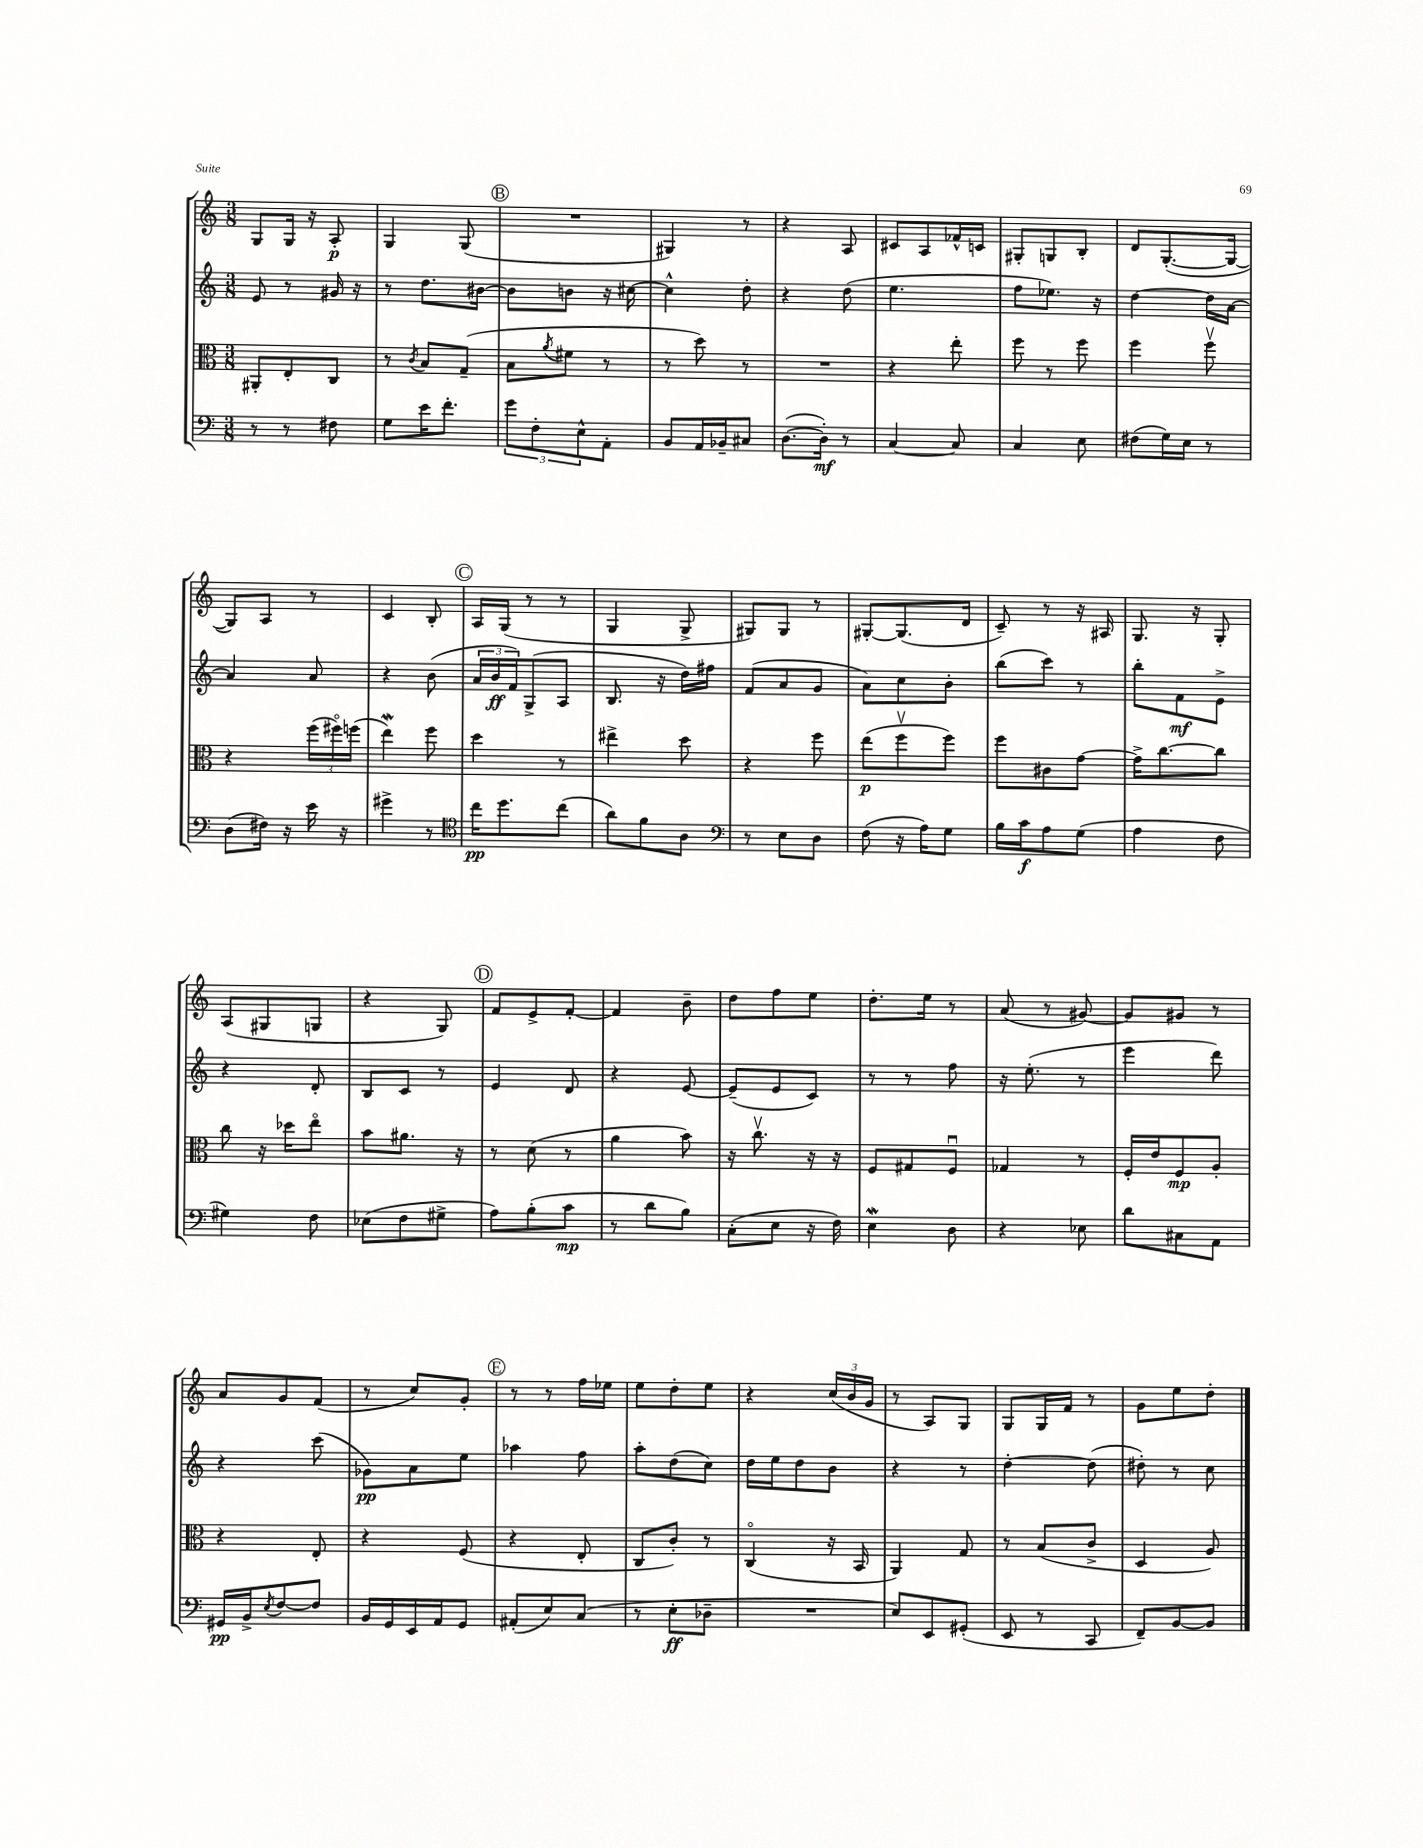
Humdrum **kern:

**kern	**kern	**kern	**kern
*staff4	*staff3	*staff2	*staff1
*clefF4	*clefC3	*clefG2	*clefG2
*k[]	*k[]	*k[]	*k[]
*M3/8	*M3/8	*M3/8	*M3/8
8r	8AA#'	8e	8G
8r	8E'	8r	16G
.	.	.	16r
8F#	8C	16g#	8A'
.	.	16r	.
=	=	=	=
8G	8r	8r	4G
.	8qc	.	.
16e	8B	8.dd	.
8.f'	.	.	.
.	(8G~	.	(8G
.	.	[16b#	.
=	=	=	=
12g	8B	8b#]	4.r
12F'	.	.	.
.	8qa	.	.
.	8f#	8b	.
12E^^	.	.	.
8AA'	8r	16r	.
.	.	[16cc#	.
=	=	=	=
8BB	8r	4cc#^^]	4G#)
16AA	8dd)	.	.
16BB-~	.	.	.
8C#	8r	8dd'	8r
=	=	=	=
([8.D	4.r	4r	4r
16D'])	.	.	.
8r	.	(8dd	8A
=	=	=	=
[4C	4r	4.ee	8c#
.	.	.	8A
8C]	8ee'	.	16f-^^
.	.	.	16c
=	=	=	=
4C	8ff	8ff	8G#'
.	8r	8.ee-)	8G
8E	8ff	.	8B'
.	.	16r	.
=	=	=	=
(8F#	4ff	[4dd	8d
16G)	.	.	([8.G'
16E	.	.	.
8r	8ffv	16dd]	.
.	.	[16a	16G_
=	=	=	=
(8D	4r	4a]	8G])
16F#)	.	.	8A
16r	.	.	.
16e	(24ff	8a	8r
.	24ff#o)	.	.
16r	.	.	.
.	(24ff	.	.
=	=	=	=
4g#^	4ee)	4r	4c
8r	8ff	(8b	8B'
=	=	=	=
*clefC4	*	*	*
16cc	4dd	24a	16A
.	.	24b	.
8.dd	.	.	(16G
.	.	24f)	.
.	.	(8G^	8r
(8cc	8r	8A	8r
=	=	=	=
8a)	4ee#^	8.B	4G
8f	.	.	.
.	.	16r	.
8A	8dd	16dd)	8G^
.	.	16ff#	.
=	=	=	=
*clefF4	*	*	*
8r	4r	(8f	8G#)
8E	.	8a	8G#
8D	8ff	8g	8r
=	=	=	=
(8F	(8ee	8a)	[8G#'
16r	8ffv	8cc	(8.G#]
16A)	.	.	.
8G	8ff)	8b'	.
.	.	.	16d
=	=	=	=
16B	8ff	(8bb	8c~)
16c	.	.	.
8A	8c#	8ccc)	8r
(8G	[8g	8r	16r
.	.	.	16A#
=	=	=	=
4A	16g^]	8bb'	8.G
.	[8.cc	.	.
.	.	8f	.
.	.	.	16r
8F	8cc]	8e^	8G'
=	=	=	=
4G#)	8cc	4r	(8A
.	16r	.	8G#
.	16dd-	.	.
8F	8eeo	8d'	8G
=	=	=	=
(8E-	8b	8B	4r
8F	8.a#	8c	.
8G#^	.	8r	8G)
.	16r	.	.
=	=	=	=
8A)	8r	4e	8f
(8B'	(8d	.	8e^
8c	8r	8d	[8f'
=	=	=	=
8r	4a	4r	4f]
8d	.	.	.
8B)	8b)	[8e	8b~
=	=	=	=
(8C'	16r	(8e~]	8dd
.	8.ccv	.	.
8E	.	8e	8ff
16r	16r	8c)	8ee
16F)	16r	.	.
=	=	=	=
4E	8F	8r	8.dd'
.	8G#	8r	.
.	.	.	16ee
8D	8Fu	8ff	8r
=	=	=	=
4r	4G-	16r	(8a
.	.	(8.ee'	.
.	.	.	8r
8E-	8r	8r	[8g#)
=	=	=	=
8d	16F'	4eee	8g#]
.	16e	.	.
8C#	8F	.	8g#
8AA	8A'	8ddd)	8r
=	=	=	=
16GG#	4r	4r	8a
16BB^	.	.	.
8qE	.	.	.
[8F	.	.	8g
8F]	8E'	(8ccc	(8f
=	=	=	=
16BB	4r	8g-)	8r
16GG	.	.	.
16EE	.	8a	8cc)
16AA	.	.	.
8GG	(8F	8ee	8g'
=	=	=	=
(8AA#'	4r	4aa-	8r
8E)	.	.	8r
(8C	8E'	8ff	16ff
.	.	.	16ee-
=	=	=	=
8r	8C	8aa'	8ee
8E'	8c')	(8dd	8dd'
8D-~	8r	8cc)	8ee
=	=	=	=
4.r	(4Co	16dd	4r
.	.	16ee	.
.	.	8dd	.
.	16r	8b	(24cc
.	.	.	24b
.	16BB	.	.
.	.	.	24g
=	=	=	=
8E)	4AA)	4r	8r
8EE	.	.	8A)
(8GG#'	8G	8r	8G
=	=	=	=
8EE	8r	[4dd'	8G
8r	(8B	.	16G
.	.	.	16f
8CC	8c^	(8dd]	8r
=	=	=	=
8FF~)	4D	8dd#')	8g
[8BB	.	8r	8ee
8BB]	8A)	8cc	8dd'
==	==	==	==
*-	*-	*-	*-
